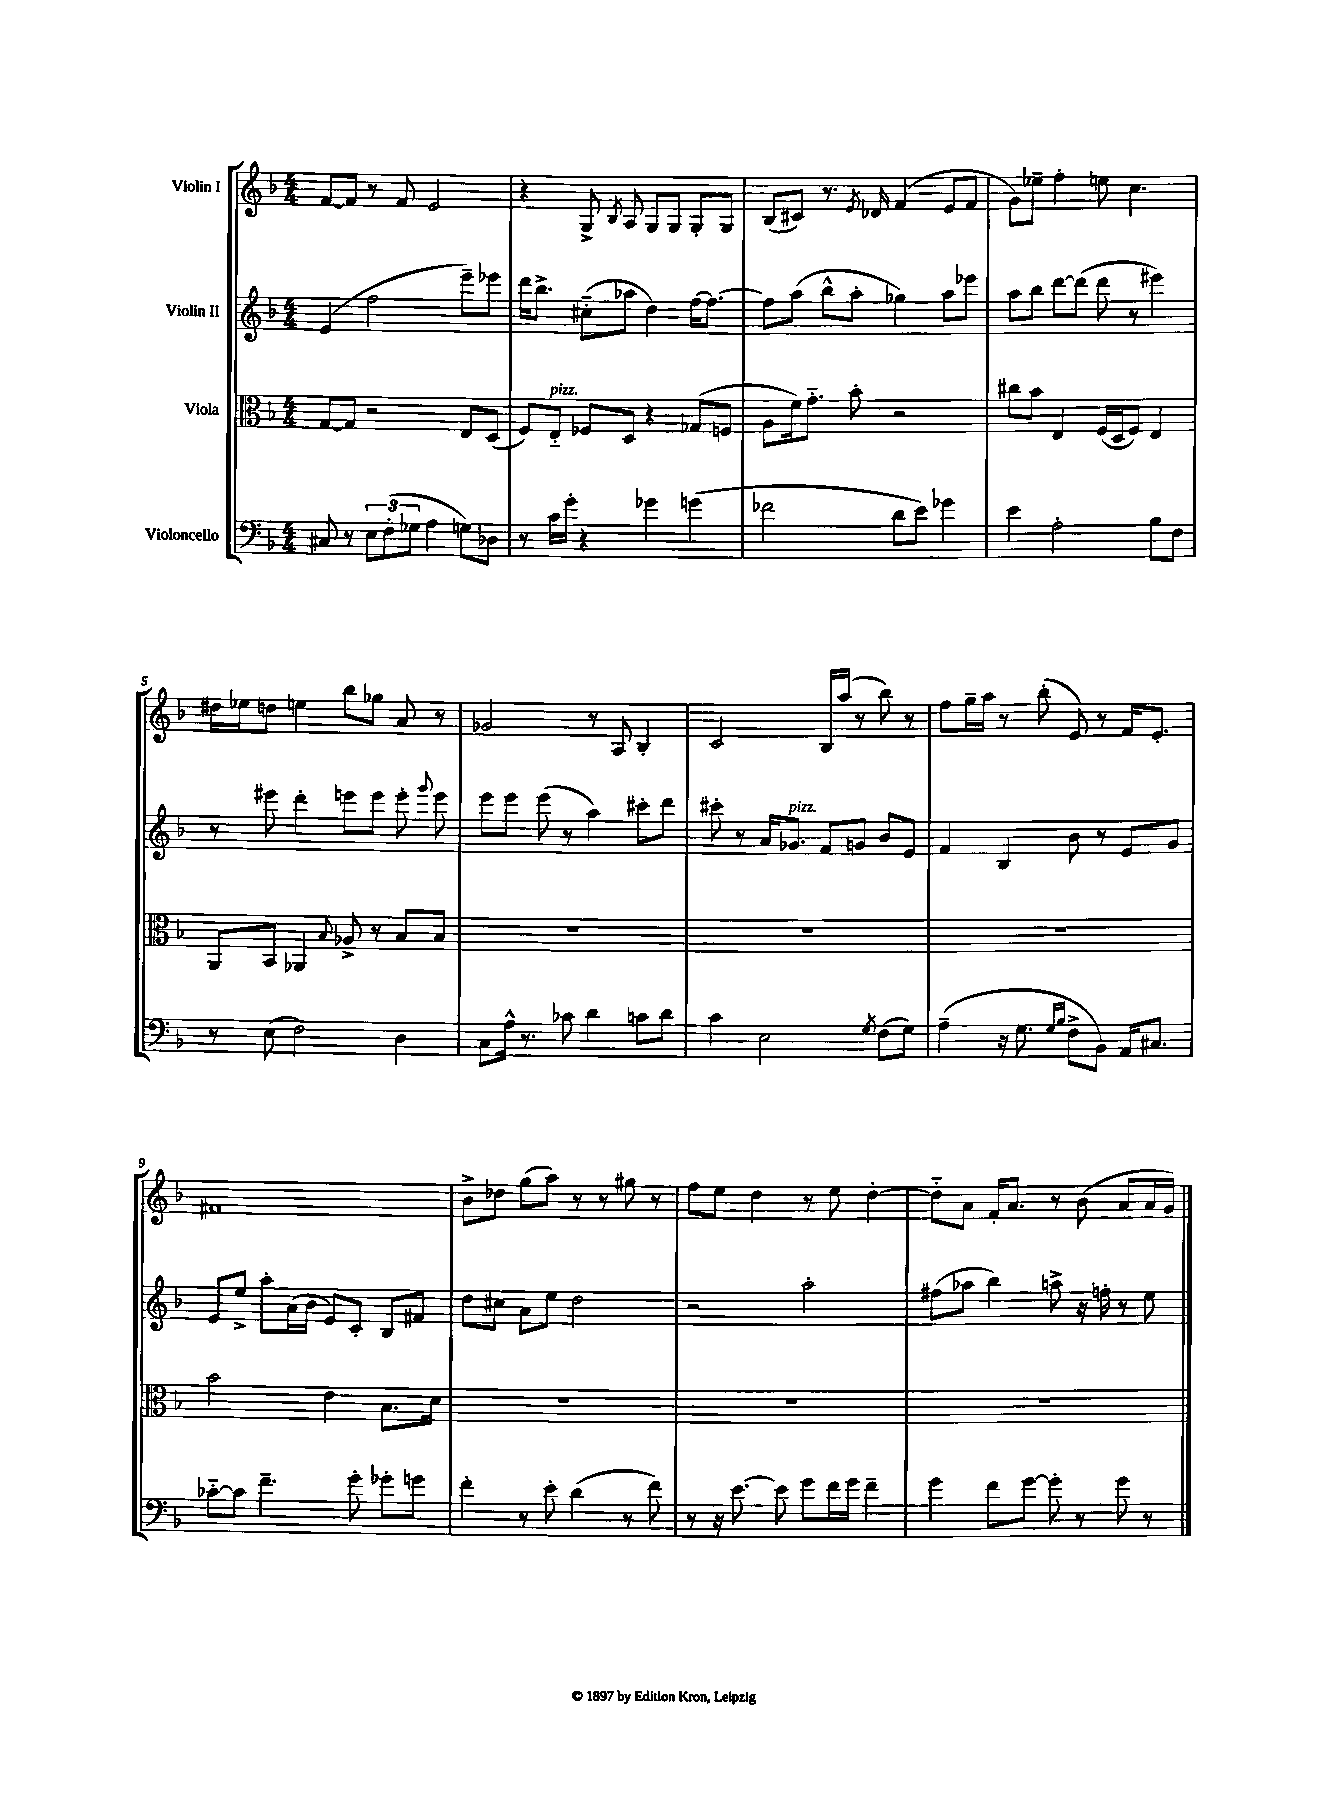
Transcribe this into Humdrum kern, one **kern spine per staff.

**kern	**kern	**kern	**kern
*part4	*part3	*part2	*part1
*staff4	*staff3	*staff2	*staff1
*I"Violoncello	*I"Viola	*I"Violin II	*I"Violin I
*clefF4	*clefC3	*clefG2	*clefG2
*k[b-]	*k[b-]	*k[b-]	*k[b-]
*M4/4	*M4/4	*M4/4	*M4/4
=1	=1	=1	=1
8C#X/	[8G/L	(4e/	[8f/L
8r	8G/J]	.	8f/J]
12E\L	2r	2ff\	8r
(12F'\	.	.	.
.	.	.	8f/
12G-X\J	.	.	.
4A\	.	.	2e/
8Gn\L)	8E/L	8eee~\L)	.
8D-X\J	(8D/J	8eee-X\J	.
=2	=2	=2	=2
8r	8F/L)	16ddd\KL	4r
.	.	8.bb-^\J	.
!	!LO:TX:a:i:t=pizz.	!	!
16c\LL	8E/J	.	.
16g'\JJ	.	.	.
4r	8F-X/L	(8cc#X\L	8G^/
.	.	.	8qB-/
.	8D/J	8aa-X\J	8A/
4g-X\	4r	4dd\)	8G/L
.	.	.	8G/J
(4gn\	(8G-X/L	[16ff\KL	8G'/L
.	.	8.ff\J_	.
.	8Fn/J	.	8G/J
=3	=3	=3	=3
2f-X\	8A\L	8ff\L]	(8B-/L
.	16f\k)	(8aa\J	8c#X/J)
.	8.g\J	.	.
.	.	8bb-^^\L	8.r
.	8b-'\	8aa'\J	.
.	.	.	8qe/
.	.	.	16d-X/
8d\L	2r	4gg-X\)	(4f/
8e\J)	.	.	.
4g-X\	.	8aa\L	8e/L
.	.	8eee-X\J	8f/J
=4	=4	=4	=4
4e\	8cc#X\L	8aa\L	8g\L)
.	8b-\J	8bb-\J	8ee-X~\J
2A'\	4E/	[8ddd\L	4ff'\
.	.	(8ddd\J]	.
.	(16F/LL	8ddd\	8een\
.	16D/J	.	.
.	8F/J)	8r	4.cc\
8B-\L	4E/	4eee#X\)	.
8F\J	.	.	.
!!LO:LB:g=z
=5	=5	=5	=5
8r	8AA/L	8r	16dd#X\LL
.	.	.	16ee-X\J
(8E\	8BB-/J	8eee#X\	8ddn\J
2F\)	4AA-X/	4ddd'\	4een\
.	8qqB-/	.	.
.	8A-X^/	8eeen\L	8bb-\L
.	8r	8eee\J	8gg-X\J
4D\	8B-/L	8eee'\	8a/
.	.	8qqggg/	.
.	8B-/J	8eee\	8r
=6	=6	=6	=6
8C\L	1r	8eee\L	2g-X/
16A^^\Jk	.	8eee\J	.
8.r	.	.	.
.	.	(8eee\	.
8c-X\	.	8r	.
4d\	.	4aa\)	8r
.	.	.	8A/
8cn\L	.	8ccc#X'\L	4B-'/
8d\J	.	8ddd\J	.
=7	=7	=7	=7
4c\	1r	8ccc#X'\	2c/
.	.	8r	.
2E\	.	16a/KL	.
!	!	!LO:TX:a:i:t=pizz.	!
.	.	8.g-X/J	.
.	.	8f/L	16B-/LL
.	.	.	(16aa/JJ
.	.	8gn/J	8r
8qG/	.	.	.
(8F\L	.	8b-/L	8bb-\)
8G\J)	.	8e/J	8r
=8	=8	=8	=8
(4A~\	1r	4f/	8ff\L
.	.	.	16gg~\L
.	.	.	16aa\JJ
16r	.	4B-/	8r
8.G\	.	.	.
.	.	.	(8bb-'\
16qqG/LL	.	.	.
16qqB-/JJ	.	.	.
8F^\L	.	8b-\	8e/)
8BB-\J)	.	8r	8r
16AA/KL	.	8e/L	16f/KL
8.C#X/J	.	.	8.e'/J
.	.	8g/J	.
!!LO:LB:g=z
=9	=9	=9	=9
[8c-X\L	2b-\	8e/L	1f#X
8c-\J]	.	8ee^/J	.
4.f~\	.	8aa'\L	.
.	.	(16a\L	.
.	.	16b-\JJ	.
.	4e\	8e/L)	.
8g'\	.	8c'/J	.
8g-X'\L	8.B-\L	8B-/L	.
8gn\J	.	8f#X/J	.
.	16d\Jk	.	.
=10	=10	=10	=10
4f'\	1r	8dd\L	8b-^\L
.	.	8cc#X\J	8dd-X\J
8r	.	8a\L	(8gg\L
8e'\	.	8ee\J	8aa\J)
(4d\	.	2dd\	8r
.	.	.	8r
8r	.	.	8gg#X\
8f\)	.	.	8r
=11	=11	=11	=11
8r	1r	2r	8ff\L
16r	.	.	8ee\J
[8.e\	.	.	.
.	.	.	4dd\
8e\]	.	.	.
8g\L	.	2aa'\	8r
16f\L	.	.	8ee\
16g\JJ	.	.	.
4f~\	.	.	[4dd'\
=12	=12	=12	=12
4g\	1r	(8ff#X\L	8dd\L]
.	.	8aa-X\J	8a\J
8f\L	.	4bb-\)	16f'/KL
.	.	.	8.a/J
[8g\J	.	.	.
8g'\]	.	8aan^\	8r
8r	.	16r	(8b-\
.	.	16ffn'\	.
8g\	.	8r	8a/L
8r	.	8ee\	16a/L
.	.	.	16g/JJ)
==	==	==	==
*-	*-	*-	*-
